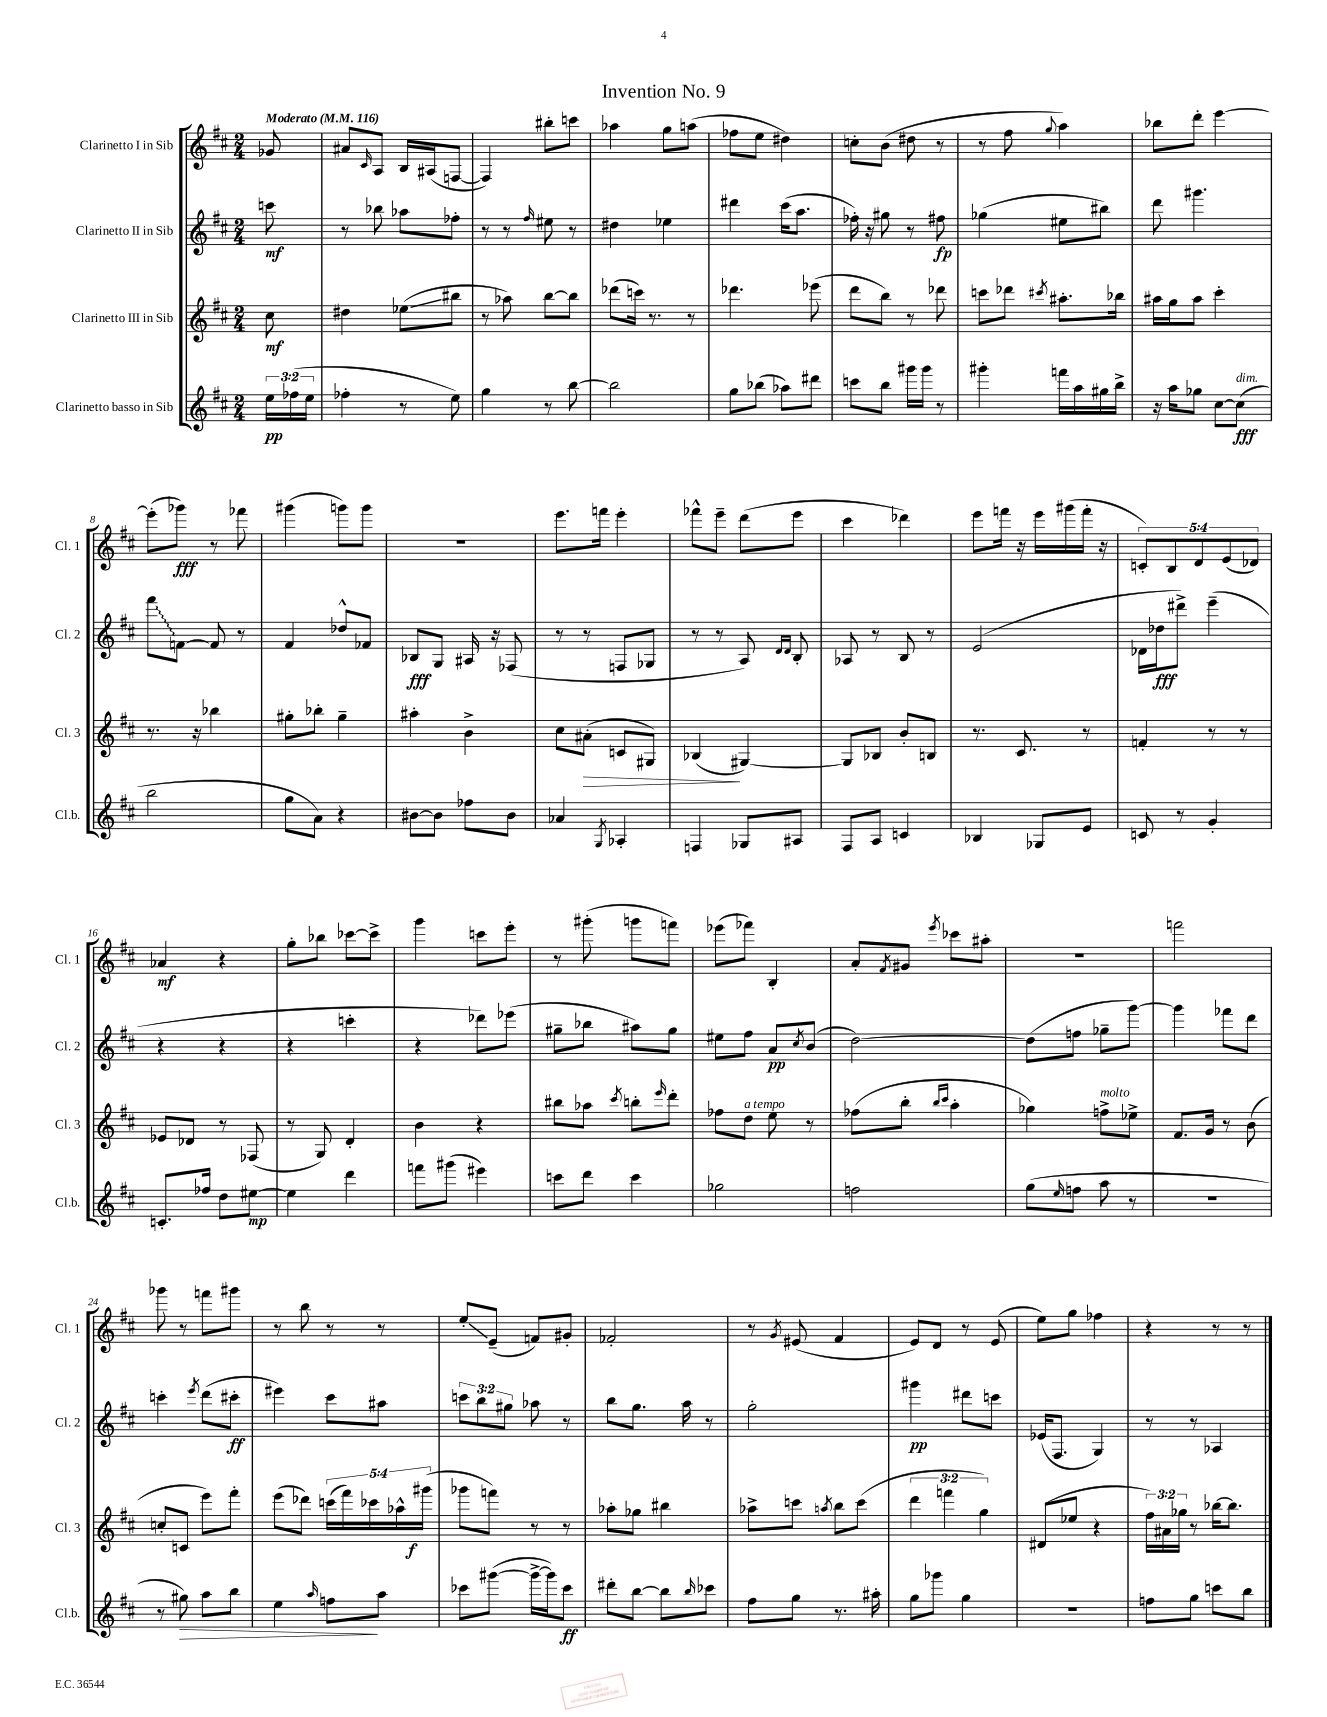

**kern	**kern	**kern	**kern
*staff4	*staff3	*staff2	*staff1
*clefG2	*clefG2	*clefG2	*clefG2
*k[f#c#]	*k[f#c#]	*k[f#c#]	*k[f#c#]
*M2/4	*M2/4	*M2/4	*M2/4
*MM116	*MM116	*MM116	*MM116
24ee	8cc#	8ccc	8g-
(24ff-	.	.	.
24ee	.	.	.
=	=	=	=
4ff-'	4dd#	8r	8a#
.	.	.	16qqc#
.	.	8bb-	8A
8r	(8ee-	8aa-	16B
.	.	.	(16A#
8ee)	8bb#	8ff-'	[8F
=	=	=	=
4gg	8r	8r	4F])
.	8aa-)	8r	.
.	.	16qqff#	.
8r	[8bb	8ee#	8bb#'
[8bb	8bb]	8r	8ccc
=	=	=	=
2bb]	(8ddd-	4dd#	4aa-
.	16ccc)	.	.
.	8.r	.	.
.	.	4ee-	8gg
.	8r	.	(8aa
=	=	=	=
8gg	4.ddd-	4ddd#	8ff-
(8bb-	.	.	8ee
8aa-)	.	(16ccc#	4dd#)
.	.	8.aa	.
8ddd#	(8eee-	.	.
=	=	=	=
8ccc	8ddd	16ff-')	8cc'
.	.	16r	.
8bb	8bb)	8gg#	(8b
16ggg#	8r	8r	8dd#
16ggg#	.	.	.
8r	8ddd-	8ff#	8r
=	=	=	=
4ggg#'	8ccc	(4gg-	8r
.	8ddd-	.	8ff#
.	8qccc#	.	8qqgg
16fff	8.aa#'	8ee#	4aa)
16aa	.	.	.
16gg#	.	8bb#)	.
16bb^	16bb-	.	.
=	=	=	=
16r	16aa#	8ddd	8bb-
16aa	16gg	.	.
8gg-	8aa#	4.ggg#	8ddd'
[8cc#	4ccc#'	.	[4eee
(8cc#]	.	.	.
=	=	=	=
2bb	8.r	8fff#	(8eee']
.	.	[8f	8ggg-)
.	16r	.	.
.	4bb-	8f]	8r
.	.	8r	8fff-
=	=	=	=
8gg	8gg#'	4f#	(4ggg#
8a)	8bb-'	.	.
4r	4gg#~	8dd-^^	8ggg)
.	.	8f-	8ggg
=	=	=	=
[8b#	4aa#'	8B-	2r
8b#]	.	8G	.
8ff-	4b^	16A#	.
.	.	16r	.
8b#	.	(8F-	.
=	=	=	=
4a-	8cc#	8r	8.eee
.	(8a#'	8r	.
.	.	.	16fff
8qG	.	.	.
4A-'	8c	8F	4eee'
.	8G#)	8G-	.
=	=	=	=
4F	(4B-	8r	8fff-^^
.	.	8r	8eee~
8G-	[4G#)	8A)	(8ddd
.	.	16qqd	.
.	.	16qqd	.
8A#	.	8B'	8eee
=	=	=	=
8F#	8G#]	8A-	4ccc#
8A	8B-	8r	.
4c	8b'	8B	4ddd-)
.	8B	8r	.
=	=	=	=
4B-	8.r	(2e	8eee
.	.	.	16fff
.	8.c#	.	16r
8G-	.	.	16eee
.	.	.	(16ggg#
8e	8r	.	16fff'
.	.	.	16r
=	=	=	=
8c	4f'	16d-	10c')
.	.	16dd-	.
.	.	.	10B
8r	.	8ddd#^)	.
.	.	.	10d
4g'	8r	(4eee~	.
.	.	.	(10e
.	8r	.	.
.	.	.	10d-)
=	=	=	=
8.c'	8e-	4r	4a-
.	8d-	.	.
16ff-	.	.	.
8dd	8r	4r	4r
[8ee#	(8F-	.	.
=	=	=	=
4ee#]	8r	4r	8gg'
.	8G)	.	8bb-
4ddd	4d'	4ccc'	[8ccc-
.	.	.	8ccc-^]
=	=	=	=
8fff	4b	4r	4ggg
(8ggg#	.	.	.
4eee#)	4r	8ddd-)	8ccc
.	.	(8eee-	8eee'
=	=	=	=
8ccc	8bb#	8gg#~	8r
8ddd	8aa-	8bb-	(8ggg#'
.	8qccc#	.	.
4ccc	8bb'	8aa#)	8ggg
.	16qqeee	.	.
.	8ddd'	8gg#	8fff)
=	=	=	=
2gg-	8ff-	8ee#	(8eee-
.	8dd	8ff#	8fff-)
.	8ee	8a	4B'
.	.	8qcc#	.
.	8r	(8b	.
=	=	=	=
2ff	(8ff-	[2dd)	8a'
.	.	.	8qf#
.	8bb'	.	8g#
.	16qqbb	.	.
.	16qqccc#	.	8qeee
.	4aa'	.	8ccc-
.	.	.	8aa#'
=	=	=	=
(8gg	4gg-)	(8dd]	2r
16qqee	.	.	.
8ff	.	8ff	.
8aa	8ff^	8gg-~	.
8r	8ee-^	[8ggg)	.
=	=	=	=
2r	8.f#	4ggg]	2fff
.	16g	.	.
.	8r	8fff-	.
.	(8b	8ddd	.
=	=	=	=
8r	8cc'	4ccc'	8ggg-
8gg#)	8c	.	8r
.	.	8qeee	.
8aa	8eee)	(8ddd	8fff
8bb	8fff#'	8ccc#'	8ggg#
=	=	=	=
4ee	(8eee	4eee#)	8r
.	8ddd-)	.	8bb
16qqaa	.	.	.
8ff	(20ccc	8ccc#	8r
.	20fff#)	.	.
.	20ccc-	.	.
8aa	.	8aa#	8r
.	20aa-^^	.	.
.	(20ggg#	.	.
=	=	=	=
8ccc-	8ggg-	12ccc	8ee'
.	.	12bb	.
([8ggg#	8fff)	.	(8e~
.	.	12gg#	.
16ggg#^_	8r	8aa-	8f)
16ggg#])	.	.	.
8ccc-	8r	8r	8g#'
=	=	=	=
8ddd#'	8aa-'	8bb	2f-'
[8bb	8gg-	8.gg	.
8bb]	4bb#	.	.
.	.	16aa	.
16qqbb	.	.	.
8ccc-	.	8r	.
=	=	=	=
8ff#	8aa-^	2gg'	8r
.	.	.	8qg
8gg	8ccc	.	(8e#
.	8qaa	.	.
8.r	8bb	.	4f#
.	(8ccc	.	.
16aa#'	.	.	.
=	=	=	=
8gg	6ddd	4ggg#	8e)
8ggg-	.	.	8d
.	6fff	.	.
4gg	.	8ddd#	8r
.	6gg)	.	.
.	.	8ccc	(8e
=	=	=	=
2r	(8d#	(16e-	8ee)
.	.	8.F#	.
.	8ee-	.	8gg
.	4r	4G)	4ff-
=	=	=	=
8ff	24ff#)	8r	4r
.	24a#	.	.
.	24gg-	.	.
8gg	8r	8r	.
8ccc	[16bb-	4A-	8r
.	8.bb-]	.	.
8bb	.	.	8r
==	==	==	==
*-	*-	*-	*-
